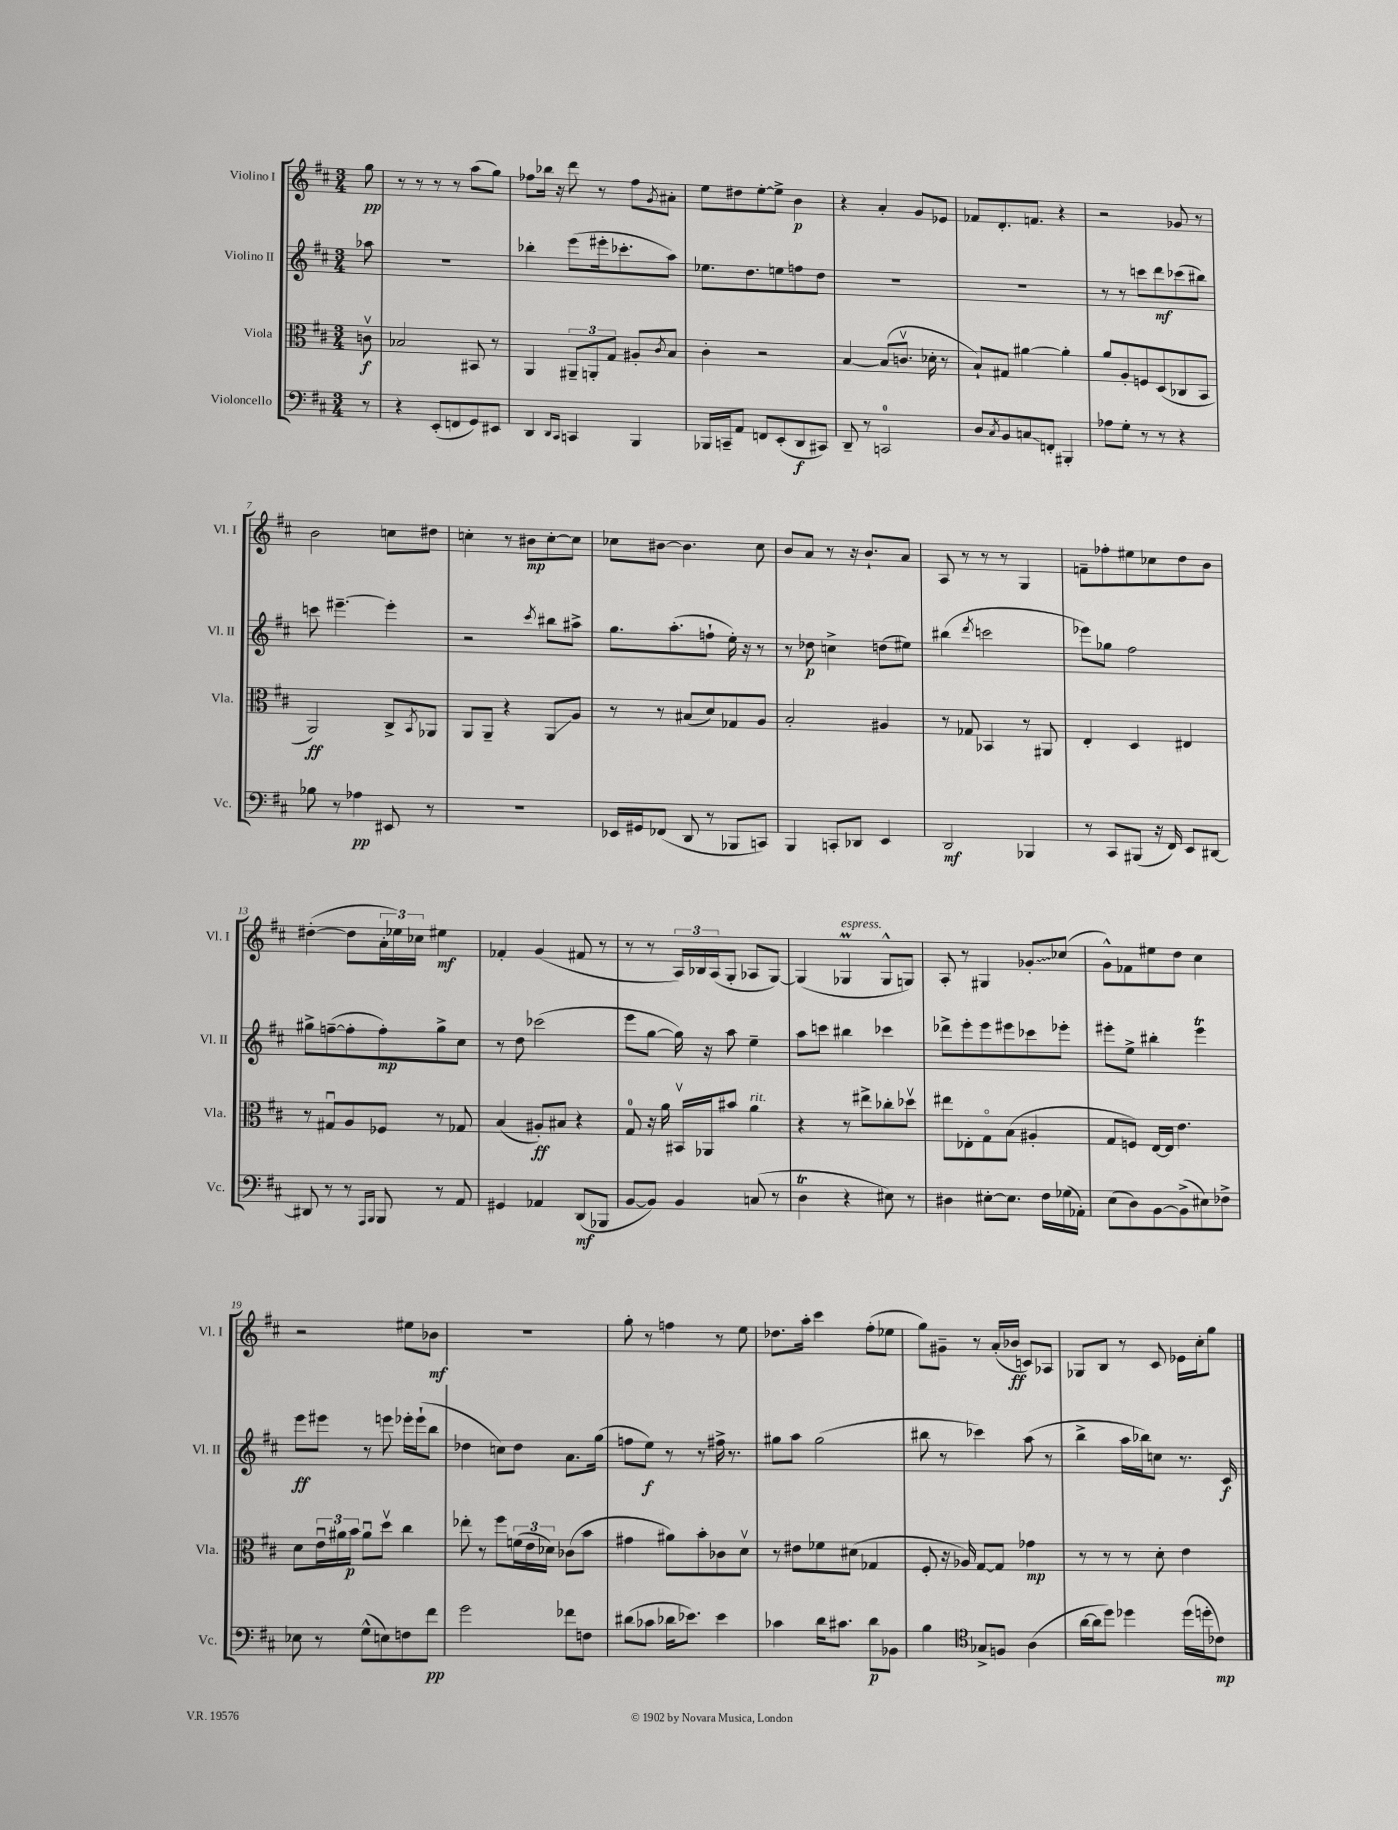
<<
\new StaffGroup <<
\new Staff = "s0" \with { instrumentName = "Violino I" shortInstrumentName = "Vl. I" } {
    \clef treble \key d \major \numericTimeSignature \time 3/4 \partial 8
    g''8\pp |
    r8 r8 r8 r8 a''8( g''8) |
    fes''8 bes''16 r16 d'''8 r8 fes''8 \acciaccatura { g'8 } ais'8-. |
    e''8 dis''8 e''8~-. e''8-> b'4\p |
    r4 a'4-. g'8 ees'8 |
    fes'8 d'8.-. f'8. r4 |
    r2 ges'8 r8 |
    b'2 c''8 dis''8 |
    c''4-. r8 bis'8\mp c''8~-. c''8 |
    ces''8 bis'8~ bis'4. ces''8 |
    b'8 a'8 r8 r16 b'8.-! a'8 |
    a8 r8 r8 r8 g4 |
    f'8-- fes''8-. eis''8 ces''8 d''8 b'8 |
    dis''4~-.( dis''8 \tuplet 3/2 { a'16-. ees''16) ces''16 } eis''4\mf |
    fes'4-. g'4( fis'8 r8 |
    r8 r8 \tuplet 3/2 { a16) bes16 a16( } g8-. aes8 g8~) |
    g4( ges4\prall^\markup { \italic "espress." } ges8-^ g8) |
    a8-. r8 gis4 \once \override Glissando.style = #'zigzag ges'8-.\glissando ces''8( |
    g'8-^) fes'8 eis''8 d''8 cis''4 |
    r2 eis''8 bes'8\mf |
    R2. |
    g''8-. r8 f''4 r8 e''8 |
    des''8. a''16-. cis'''4 fis''8-.( ees''8 |
    g''8) gis'8-- r8 a'16-.( bes'16\ff c'8) aes8 |
    ges8 b8 r8 cis'8 ees'16 cis''16-. g''8 \bar "|." |
}
\new Staff = "s1" \with { instrumentName = "Violino II" shortInstrumentName = "Vl. II" } {
    \clef treble \key d \major \numericTimeSignature \time 3/4 \partial 8
    aes''8 |
    R2. |
    bes''4-. e'''8( eis'''16-. ces'''8.-. a''8) |
    ees''8. d''8. e''8 f''8 d''8 |
    R2. |
    R2. |
    r8 r8 c'''8 d'''8\mf ces'''8( bis''8) |
    c'''8 eis'''4.~-- eis'''4-. |
    r2 \acciaccatura { cis'''8 } bis''8 ais''8-> |
    g''8. a''8.-.( f''8-! e''16-.) r16 r8 |
    r8 des''8\p c''4-> d''8( eis''8) |
    bis''4( \acciaccatura { d'''8 } c'''2 |
    ees'''8) ges''8 fis''2 |
    gis''8-> f''8~--( f''8-. f''8-.\mp) gis''8-> cis''8 |
    r8 d''8 ces'''2( |
    e'''8 g''8~ g''16) r16 a''8 e''4-- |
    a''8 c'''8 bis''4 ces'''4 |
    des'''8-> e'''8-. e'''8 eis'''8 ces'''8 ees'''8-. |
    eis'''8-. e''8-> bis''4-. eis'''4\trill |
    e'''8\ff eis'''8 r8 e'''8 ees'''16-. ees'''16-!( b''8 |
    des''4 c''8) des''8 a'8. g''16( |
    f''8 e''8\f) r8 r8 fis''16-> r8. |
    gis''8 a''8 gis''2( |
    bis''8 r8 ces'''4) a''8( r8 |
    b''4-> a''16 bes''16) c''8 r8. cis'16\f \bar "|." |
}
\new Staff = "s2" \with { instrumentName = "Viola" shortInstrumentName = "Vla." } {
    \clef alto \key d \major \numericTimeSignature \time 3/4 \partial 8
    c'8\upbow\f |
    bes2 bis,8 r8 |
    a,4 \tuplet 3/2 { ais,8-- a,8-. g8 } ais8-. \acciaccatura { cis'8 } b8 |
    cis'4-. r2 |
    b4~ b8( c'8.\upbow des'16-. r8 |
    b8-!) gis8 ais'4~ ais'4-. |
    a'8 a8-. f8 d8( ces8 b,8 |
    a,2\ff) cis8-> \acciaccatura { b,8 } aes,8 |
    a,8 a,8-- r4 a,8\glissando a8 |
    r8 r8 bis8( d'8) ges8 a8 |
    b2-. ais4 |
    r8 ges8 bes,4 r8 ais,8 |
    e4-. d4 eis4 |
    r8 gis8\downbow a8 fes8 r8 ges8 |
    b4( ais8-.\ff) bis8 r4 |
    g8-0 r16 a'16 bis,16\upbow aes,16 bis'8 a'4^\markup { \italic "rit." } |
    r4 r8 eis''8-> ces''8-. des''8\upbow |
    eis''8 ees8-. g8\flageolet b8( ais4-. |
    g8 f8) e16~ e16 e'4. |
    d'8 \tuplet 3/2 { e'16\downbow ais'16 b'16\p } ais'8\downbow d''8\upbow cis''4 |
    ees''8-. r8 fis''8 \tuplet 3/2 { f'16( e'16 des'16) } ces'8( b'8 |
    gis'4 ais'8) b'8-. ces'8 d'8\upbow |
    r8 eis'8 fes'8 dis'8( ges4 |
    fis8-. r16 aes16) g8~ g8 ges'4\mp |
    r8 r8 r8 d'8-. e'4 \bar "|." |
}
\new Staff = "s3" \with { instrumentName = "Violoncello" shortInstrumentName = "Vc." } {
    \clef bass \key d \major \numericTimeSignature \time 3/4 \partial 8
    r8 |
    r4 e,8-.( f,8 g,8) eis,8 |
    d,4 \grace { d,16 cis,16 } c,4 b,,4 |
    bes,,16 c,16-- a,8 f,8 e,8-.( d,8\f cis,8) |
    d,8-- r8 c,2-0 |
    d8 \acciaccatura { cis8 } b,8 c8\glissando f,8-. bis,,4-. |
    aes8 g8-. r8 r8 r4 |
    bes8 r8 aes4\pp eis,8 r8 |
    R2. |
    ees,16 gis,16 fes,8( d,8 r8 bes,,8 c,8) |
    b,,4 c,8-. des,8 e,4 |
    d,2\mf bes,,4 |
    r8 cis,8 bis,,8( r16 fis,16) e,8 dis,8~ |
    dis,8 r8 r8 \grace { a,,16 b,,16 } b,,8 r8 a,8 |
    gis,4 aes,4 d,8\mf( bes,,8 |
    b,8~ b,8) b,4 c8( r8 |
    d4\trill r4 eis8) r8 |
    dis4 eis8~-. eis8. fis16 ges16( aes,16-.) |
    e8( d8) b,8~ b,8->( eis8) fes8-> |
    ees8 r8 g8-^( e8) f8 fis'8\pp |
    g'2 fes'8 f8 |
    dis'8( ces'8 des'16 ees'8.) ees'4 |
    ces'4 d'16 cis'8. d'8\p bes,8 |
    b4 \clef tenor ges8-> f8 a4( |
    a'16~ a'16 d''8) des''4 des''16( d''16-. ces'8\mp) \bar "|." |
}
>>
>>
